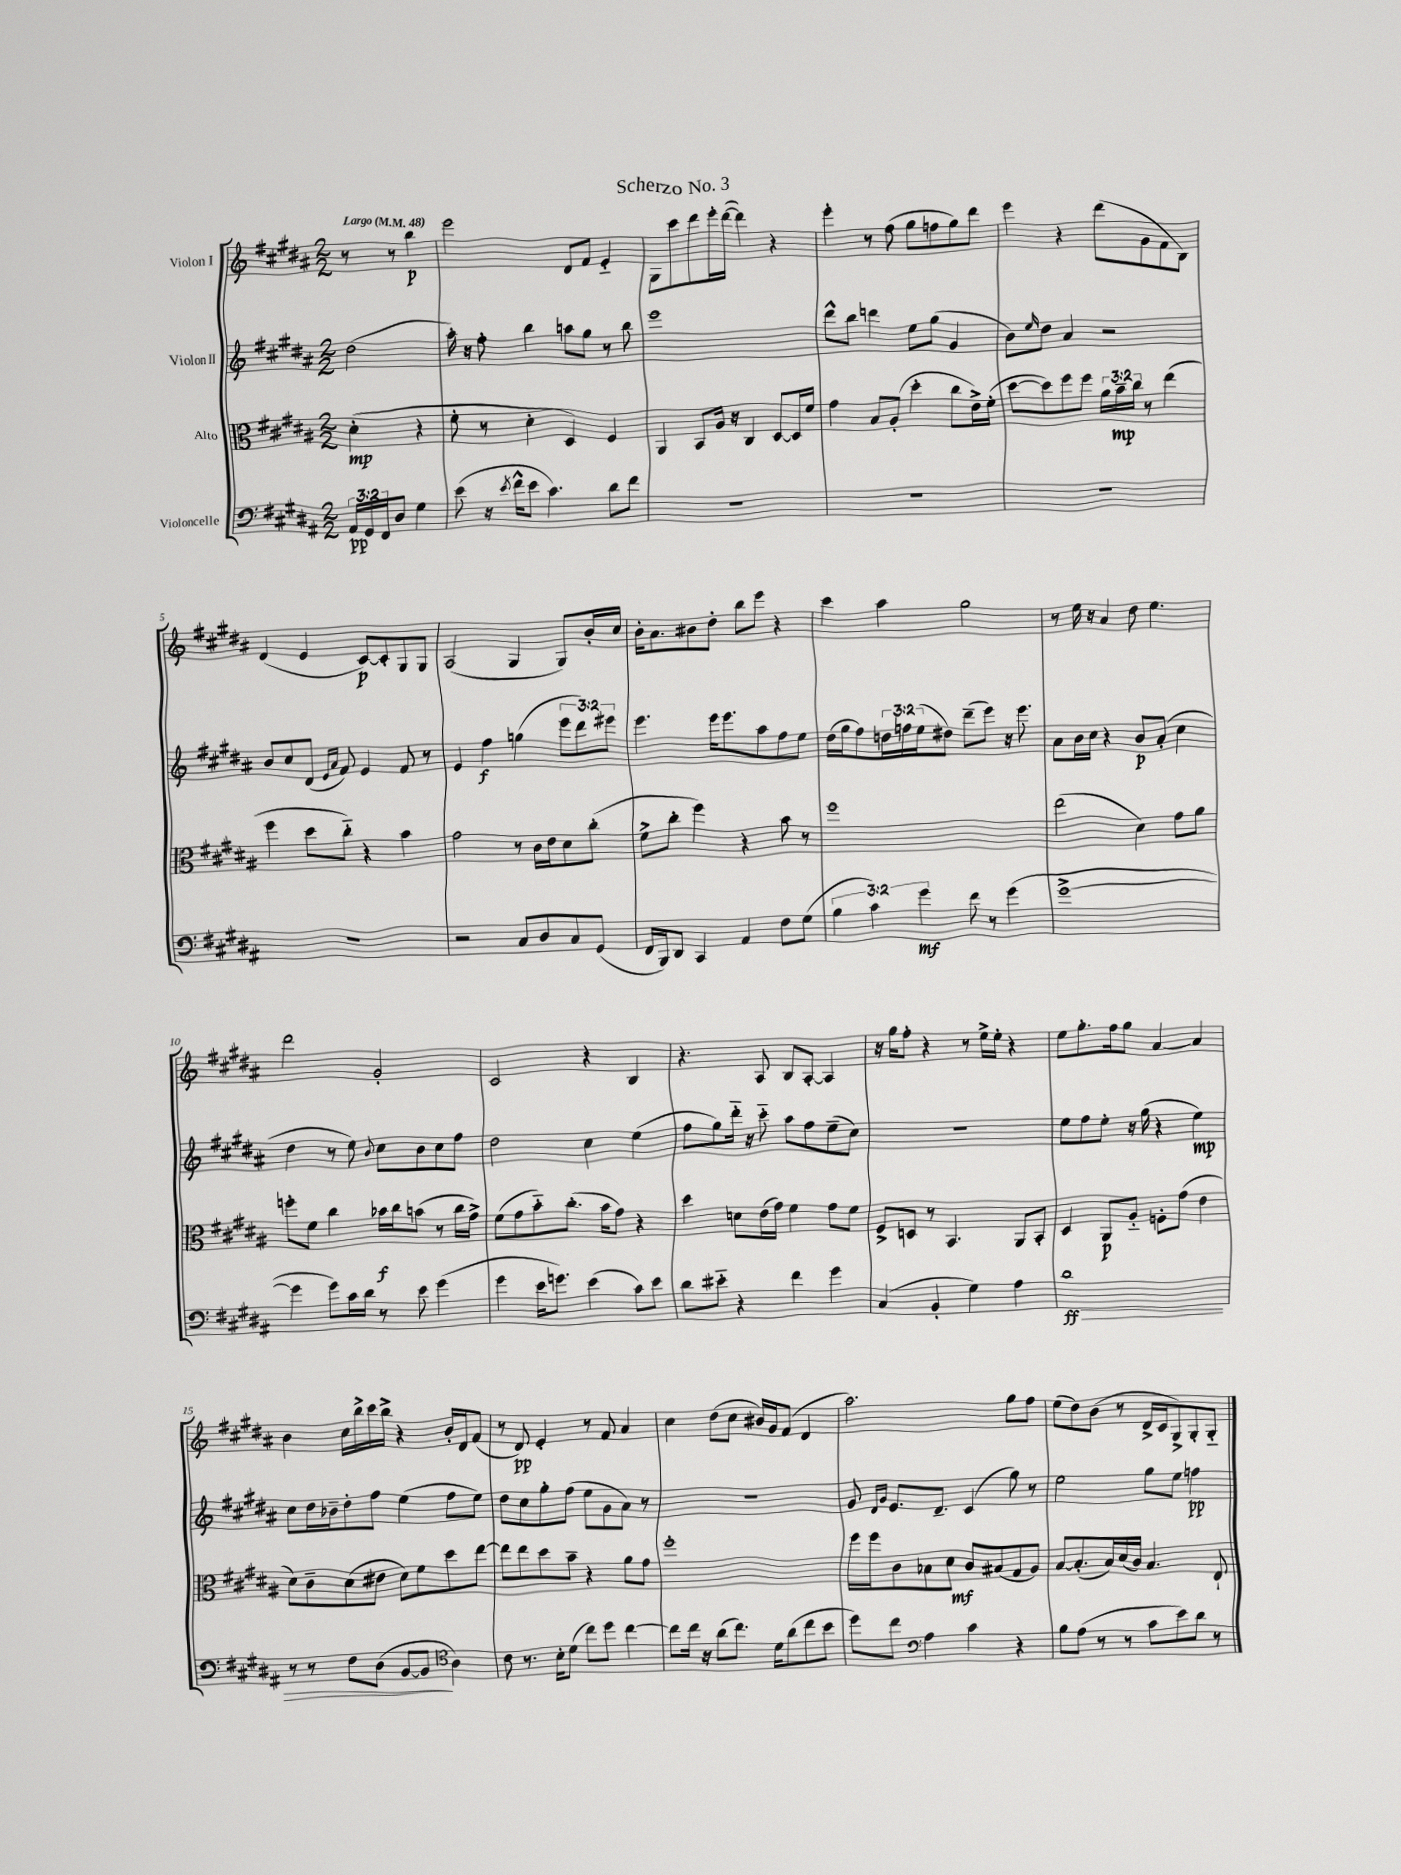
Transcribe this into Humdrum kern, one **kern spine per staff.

**kern	**dynam	**kern	**dynam	**kern	**dynam	**kern	**dynam
*part4	*part4	*part3	*part3	*part2	*part2	*part1	*part1
*staff4	*staff4	*staff3	*staff3	*staff2	*staff2	*staff1	*staff1
*I"Violoncelle	*	*I"Alto	*	*I"Violon II	*	*I"Violon I	*
*clefF4	*	*clefC3	*	*clefG2	*	*clefG2	*
*k[f#c#g#d#a#]	*	*k[f#c#g#d#a#]	*	*k[f#c#g#d#a#]	*	*k[f#c#g#d#a#]	*
*M2/2	*	*M2/2	*	*M2/2	*	*M2/2	*
*MM48	*	*MM48	*	*MM48	*	*MM48	*
=	=	=	=	=	=	=	=
!	!	!	!	!	!	!LO:TX:a:B:t=Largo	!
24AA#/LL	pp	(4d#'\	mp	(2dd#\	.	8r	.
24GG#/	.	.	.	.	.	.	.
24FF#/J	.	.	.	.	.	.	.
8D#/J	.	.	.	.	.	8r	.
4G#\	.	4r	.	.	.	4bb\	p
=1	=1	=1	=1	=1	=1	=1	=1
(8e\	.	8f#'\	.	16aa#'\)	.	2eee\	.
.	.	.	.	16r	.	.	.
16r	.	8r	.	8ff#'\	.	.	.
8qe/	.	.	.	.	.	.	.
16f#^^\KL	.	.	.	.	.	.	.
8e\J	.	4d#'\	.	4bb\	.	.	.
4.c#\)	.	.	.	.	.	.	.
.	.	4D#/)	.	8aan\L	.	8d#/L	.
.	.	.	.	8gg#\J	.	8f#/J	.
8d#\L	.	4F#/	.	8r	.	4e/	.
8f#\J	.	.	.	8bb\	.	.	.
=2	=2	=2	=2	=2	=2	=2	=2
1r	.	4AA#/	.	1eee	.	8G#\L	.
.	.	.	.	.	.	8ccc#\	.
.	.	8BB/L	.	.	.	8ddd#\	.
.	.	16A#/Jk	.	.	.	16eee'\L	.
.	.	16r	.	.	.	([16ddd#\JJ	.
.	.	4C#/	.	.	.	4ddd#\])	.
.	.	[8D#/L	.	.	.	4r	.
.	.	16D#/L]	.	.	.	.	.
.	.	16f#/JJ	.	.	.	.	.
=3	=3	=3	=3	=3	=3	=3	=3
1r	.	4g#\	.	8ddd#^^\L	.	4eee'\	.
.	.	.	.	8bb\J	.	.	.
.	.	8B/L	.	4dddn\	.	8r	.
.	.	(8A#'/J	.	.	.	(8ff#\	.
.	.	4dd#'\	.	8ee\L	.	8gg#\L	.
.	.	.	.	(8gg#\J	.	8ffn\	.
.	.	8cc#\L	.	4g#/	.	8gg#\)	.
.	.	16e^\L)	.	.	.	8ddd#\J	.
.	.	(16f#'\JJ	.	.	.	.	.
=4	=4	=4	=4	=4	=4	=4	=4
1r	.	[8dd#\L	.	8b\L)	.	4eee\	.
.	.	.	.	16qqee/	.	.	.
.	.	8dd#\])	.	8dd#\J	.	.	.
.	.	8ff#\	.	4a#/	.	4r	.
.	.	8ff#\J	.	.	.	.	.
.	.	24a#\LL	.	2r	.	(8ddd#\L	.
.	.	24b~\	mp	.	.	.	.
.	.	24cc#\JJ	.	.	.	.	.
.	.	8r	.	.	.	8g#\	.
.	.	(4ee\	.	.	.	8f#\	.
.	.	.	.	.	.	8B\J)	.
!!LO:LB:g=z
=5	=5	=5	=5	=5	=5	=5	=5
1r	.	4ff#\	.	8b/L	.	(4d#/	.
.	.	.	.	8cc#/	.	.	.
.	.	8dd#\L	.	(8d#/J	.	4e/	.
.	.	.	.	16qqe/LL	.	.	.
.	.	.	.	16qqa#/JJ	.	.	.
.	.	8cc#\J)	.	8f#/)	.	.	.
.	.	4r	.	4e/	.	[8c#/L)	p
.	.	.	.	.	.	8c#'/]	.
.	.	4b\	.	8f#/	.	8G#/	.
.	.	.	.	8r	.	8G#/J	.
=6	=6	=6	=6	=6	=6	=6	=6
2r	.	2g#\	.	4e/	.	(2A#/	.
.	.	.	.	4ff#\	f	.	.
8C#/L	.	8r	.	(4ggn\	.	4G#/	.
8D#/	.	16c#\LL	.	.	.	.	.
.	.	16e\J	.	.	.	.	.
8C#/	.	8d#\	.	12eee\L	.	8G#/L)	.
.	.	.	.	12ddd#\)	.	.	.
(8GG#/J	.	(8cc#'\J	.	.	.	16b'/L	.
.	.	.	.	12eee#X\J	.	.	.
.	.	.	.	.	.	16cc#/JJ	.
=7	=7	=7	=7	=7	=7	=7	=7
16FF#/LL	.	8f#^\L	.	4.eee\	.	16b'\KL	.
16BBB/J)	.	.	.	.	.	8.a#\	.
8DD#/J	.	8cc#'\J	.	.	.	.	.
4CC#/	.	4ff#\)	.	.	.	8b#X\	.
.	.	.	.	16eee\KL	.	8dd#'\J	.
.	.	.	.	8.eee\	.	.	.
4AA#/	.	4r	.	.	.	8bb\L	.
.	.	.	.	8aa#\	.	8eee\J	.
8F#\L	.	8b\	.	8ff#\	.	4r	.
(8G#\J	.	8r	.	8ee\J	.	.	.
=8	=8	=8	=8	=8	=8	=8	=8
6B\	.	1ff#	.	(16dd#\LL	.	4ccc#\	.
.	.	.	.	16gg#\J	.	.	.
.	.	.	.	8ff#\)	.	.	.
6c#\)	.	.	.	.	.	.	.
.	.	.	.	24ddn\L	.	4aa#\	.
.	.	.	.	24ffn\	.	.	.
6g#\	mf	.	.	(24ee\J	.	.	.
.	.	.	.	8dd#X\J)	.	.	.
8f#\	.	.	.	(8ddd#~\L	.	2gg#\	.
8r	.	.	.	8eee\J)	.	.	.
(4g#\	.	.	.	16r	.	.	.
.	.	.	.	8.eee\	.	.	.
=9	=9	=9	=9	=9	=9	=9	=9
[1g#^	.	(2ee\	.	8a#\L	.	8r	.
.	.	.	.	16b\L	.	16ee\	.
.	.	.	.	16cc#\JJ	.	16r	.
.	.	.	.	4r	.	4a#/	.
.	.	4d#\)	.	8b/L	p	8dd#\	.
.	.	.	.	(8a#'/J	.	4.ee\	.
.	.	8g#\L	.	4cc#\	.	.	.
.	.	8a#\J	.	.	.	.	.
!!LO:LB:g=z
=10	=10	=10	=10	=10	=10	=10	=10
4g#\]	.	8ffn'\L	.	4dd#\	.	2ddd#\	.
.	.	8f#\J	.	.	.	.	.
8g#\L)	.	4cc#\	.	8r	.	.	.
16c#\L	.	.	.	8ee\)	.	.	.
16d#\JJ	.	.	.	.	.	.	.
.	.	.	.	8qqb/	.	.	.
8r	.	16b-X\LL	f	8cc#\L	.	2g#'/	.
.	.	16cc#\J	.	.	.	.	.
8e\	.	(8bn\J	.	8b\	.	.	.
(4g#\	.	8r	.	8cc#\	.	.	.
.	.	16cc#\LL	.	8ff#\J	.	.	.
.	.	16g#^\JJ)	.	.	.	.	.
=11	=11	=11	=11	=11	=11	=11	=11
4g#\	.	(8f#\L	.	2dd#\	.	2c#/	.
.	.	8g#\	.	.	.	.	.
16e\KL	.	8b\)	.	.	.	.	.
8.gn\J)	.	.	.	.	.	.	.
.	.	(8.cc#'\J	.	.	.	.	.
(4e\	.	.	.	4cc#\	.	4r	.
.	.	16b\KL	.	.	.	.	.
.	.	8g#\J)	.	.	.	.	.
8c#\L)	.	4r	.	(4ee\	.	4B/	.
8e\J	.	.	.	.	.	.	.
=12	=12	=12	=12	=12	=12	=12	=12
8d#\L	.	4dd#\	.	8ff#\L	.	4.r	.
8e#X\J	.	.	.	8gg#\)	.	.	.
4r	.	8dn\L	.	16ddd#\Jk	.	.	.
.	.	.	.	16r	.	.	.
.	.	(16e\L	.	8ccc#\	.	8A#/	.
.	.	16g#\JJ)	.	.	.	.	.
4f#\	.	4f#\	.	8aa#\L	.	8B/L	.
.	.	.	.	8ff#\	.	[8A#'/J	.
4g#\	.	8g#\L	.	(8ee~\	.	4A#/]	.
.	.	8f#\J	.	8cc#\J)	.	.	.
=13	=13	=13	=13	=13	=13	=13	=13
(4C#/	.	8F#^/L	.	1r	.	16r	.
.	.	.	.	.	.	16gg#\KL	.
.	.	8Dn/J	.	.	.	8ff#'\J	.
4BB'/	.	8r	.	.	.	4r	.
.	.	4.BB/	.	.	.	.	.
4G#\)	.	.	.	.	.	8r	.
.	.	.	.	.	.	16ee^\LL	.
.	.	.	.	.	.	16ee'\JJ	.
4A#\	.	8AA#/L	.	.	.	4r	.
.	.	8BB'/J	.	.	.	.	.
=14	=14	=14	=14	=14	=14	=14	=14
!	!LO:HP:b	!	!	!	!	!	!
1d#	> ff	4D#/	.	8ee\L	.	8ee\L	.
.	.	.	.	8ff#\	.	8.gg#'\	.
.	.	8AA#/L	p	8ee'\J	.	.	.
.	.	.	.	.	.	16ff#\k	.
.	.	8A#/J	.	16r	.	8gg#\J	.
.	.	.	.	(16gg#\	.	.	.
.	.	8Fn'\L	.	4r	.	[4a#/	.
.	.	(8g#\J	.	.	.	.	.
.	.	4e\	.	4ee\)	mp	4a#/]	.
!!LO:LB:g=z
=15	=15	=15	=15	=15	=15	=15	=15
8r	.	8d#\L)	.	8cc#\L	.	4b\	.
8r	.	8c#~\	.	16dd#\L	.	.	.
.	.	.	.	16b-X~\J	.	.	.
8F#\L	.	(8d#\	.	8dd#'\	.	16cc#\LL	.
.	.	.	.	.	.	16bb^\	.
(8D#\J	.	8e#X\J	.	8ff#\J	.	16ccc#\	.
.	.	.	.	.	.	16bb^\JJ	.
[8BB/L	.	8d#\L)	.	(4ee\	.	4r	.
8BB/J]	.	8f#\	.	.	.	.	.
*clefC4	*	*	*	*	*	*	*
4A#\)	]	8dd#\	.	8ff#\L	.	16b'/LL	.
.	.	.	.	.	.	16d#/J	.
.	.	[8ee\J	.	8ee\J)	.	(8f#/J	.
=16	=16	=16	=16	=16	=16	=16	=16
8c#\	.	8ee\L]	.	8dd#\L	.	8r	.
8.r	.	8ee\	.	8cc#\	.	8d#/)	pp
.	.	8dd#\	.	8gg#'\	.	4e'/	.
16B'\KL	.	.	.	.	.	.	.
(8d#\J	.	8b~\J	.	(8ff#\J	.	.	.
8cc#\L)	.	4r	.	8ee\L	.	8r	.
8dd#\J	.	.	.	8g#\	.	8f#/	.
[4cc#\	.	8a#\L	.	8a#\J)	.	4a#/	.
.	.	8g#\J	.	8r	.	.	.
=17	=17	=17	=17	=17	=17	=17	=17
8cc#\L]	.	1ff#'	.	1r	.	4cc#\	.
16cc#\Jk	.	.	.	.	.	.	.
16r	.	.	.	.	.	.	.
(8a#\L	.	.	.	.	.	(8dd#\L	.
8.cc#\J)	.	.	.	.	.	8cc#\J	.
.	.	.	.	.	.	16b#X/LL)	.
16d#\KL	.	.	.	.	.	16g#/J	.
(8a#\	.	.	.	.	.	(8f#/J	.
8cc#\	.	.	.	.	.	4d#/	.
8b\J	.	.	.	.	.	.	.
=18	=18	=18	=18	=18	=18	=18	=18
8dd#\L)	.	16ff#\LL	.	8g#/	.	2.aa#\)	.
.	.	16ff#\J	.	.	.	.	.
.	.	.	.	16qqd#/LL	.	.	.
.	.	.	.	16qqg#/JJ	.	.	.
8cc#\J	.	8c#\	.	8.e/L	.	.	.
*clefF4	*	*	*	*	*	*	*
4A#\	.	8B-X\	.	.	.	.	.
.	.	.	.	8.d#~/J	.	.	.
.	.	8d#\J	mf	.	.	.	.
4c#\	.	8c#/L	.	(4c#/	.	.	.
.	.	(8B#X/	.	.	.	.	.
4r	.	8G#/	.	8gg#\)	.	8gg#\L	.
.	.	8A#/J)	.	8r	.	8ff#\J	.
=19	=19	=19	=19	=19	=19	=19	=19
8B\L	.	[8B/L	.	2ee\	.	(8ee\L	.
(8A#\J	.	(8.B'/]	.	.	.	8dd#\)	.
8r	.	.	.	.	.	(8b\J	.
.	.	16B/L)	.	.	.	.	.
8r	.	(16d#/	.	.	.	8r	.
.	.	16c#/JJ)	.	.	.	.	.
8c#\L	.	4.B/	.	8gg#\L	.	16d#^/LL	.
.	.	.	.	.	.	16c#/J	.
8e\)	.	.	.	8ee\J	.	8G#^/)	.
8d#\J	.	.	.	4ffn\	pp	8G#'/	.
8r	.	8E`/	.	.	.	8G#/J	.
==	==	==	==	==	==	==	==
*-	*-	*-	*-	*-	*-	*-	*-
